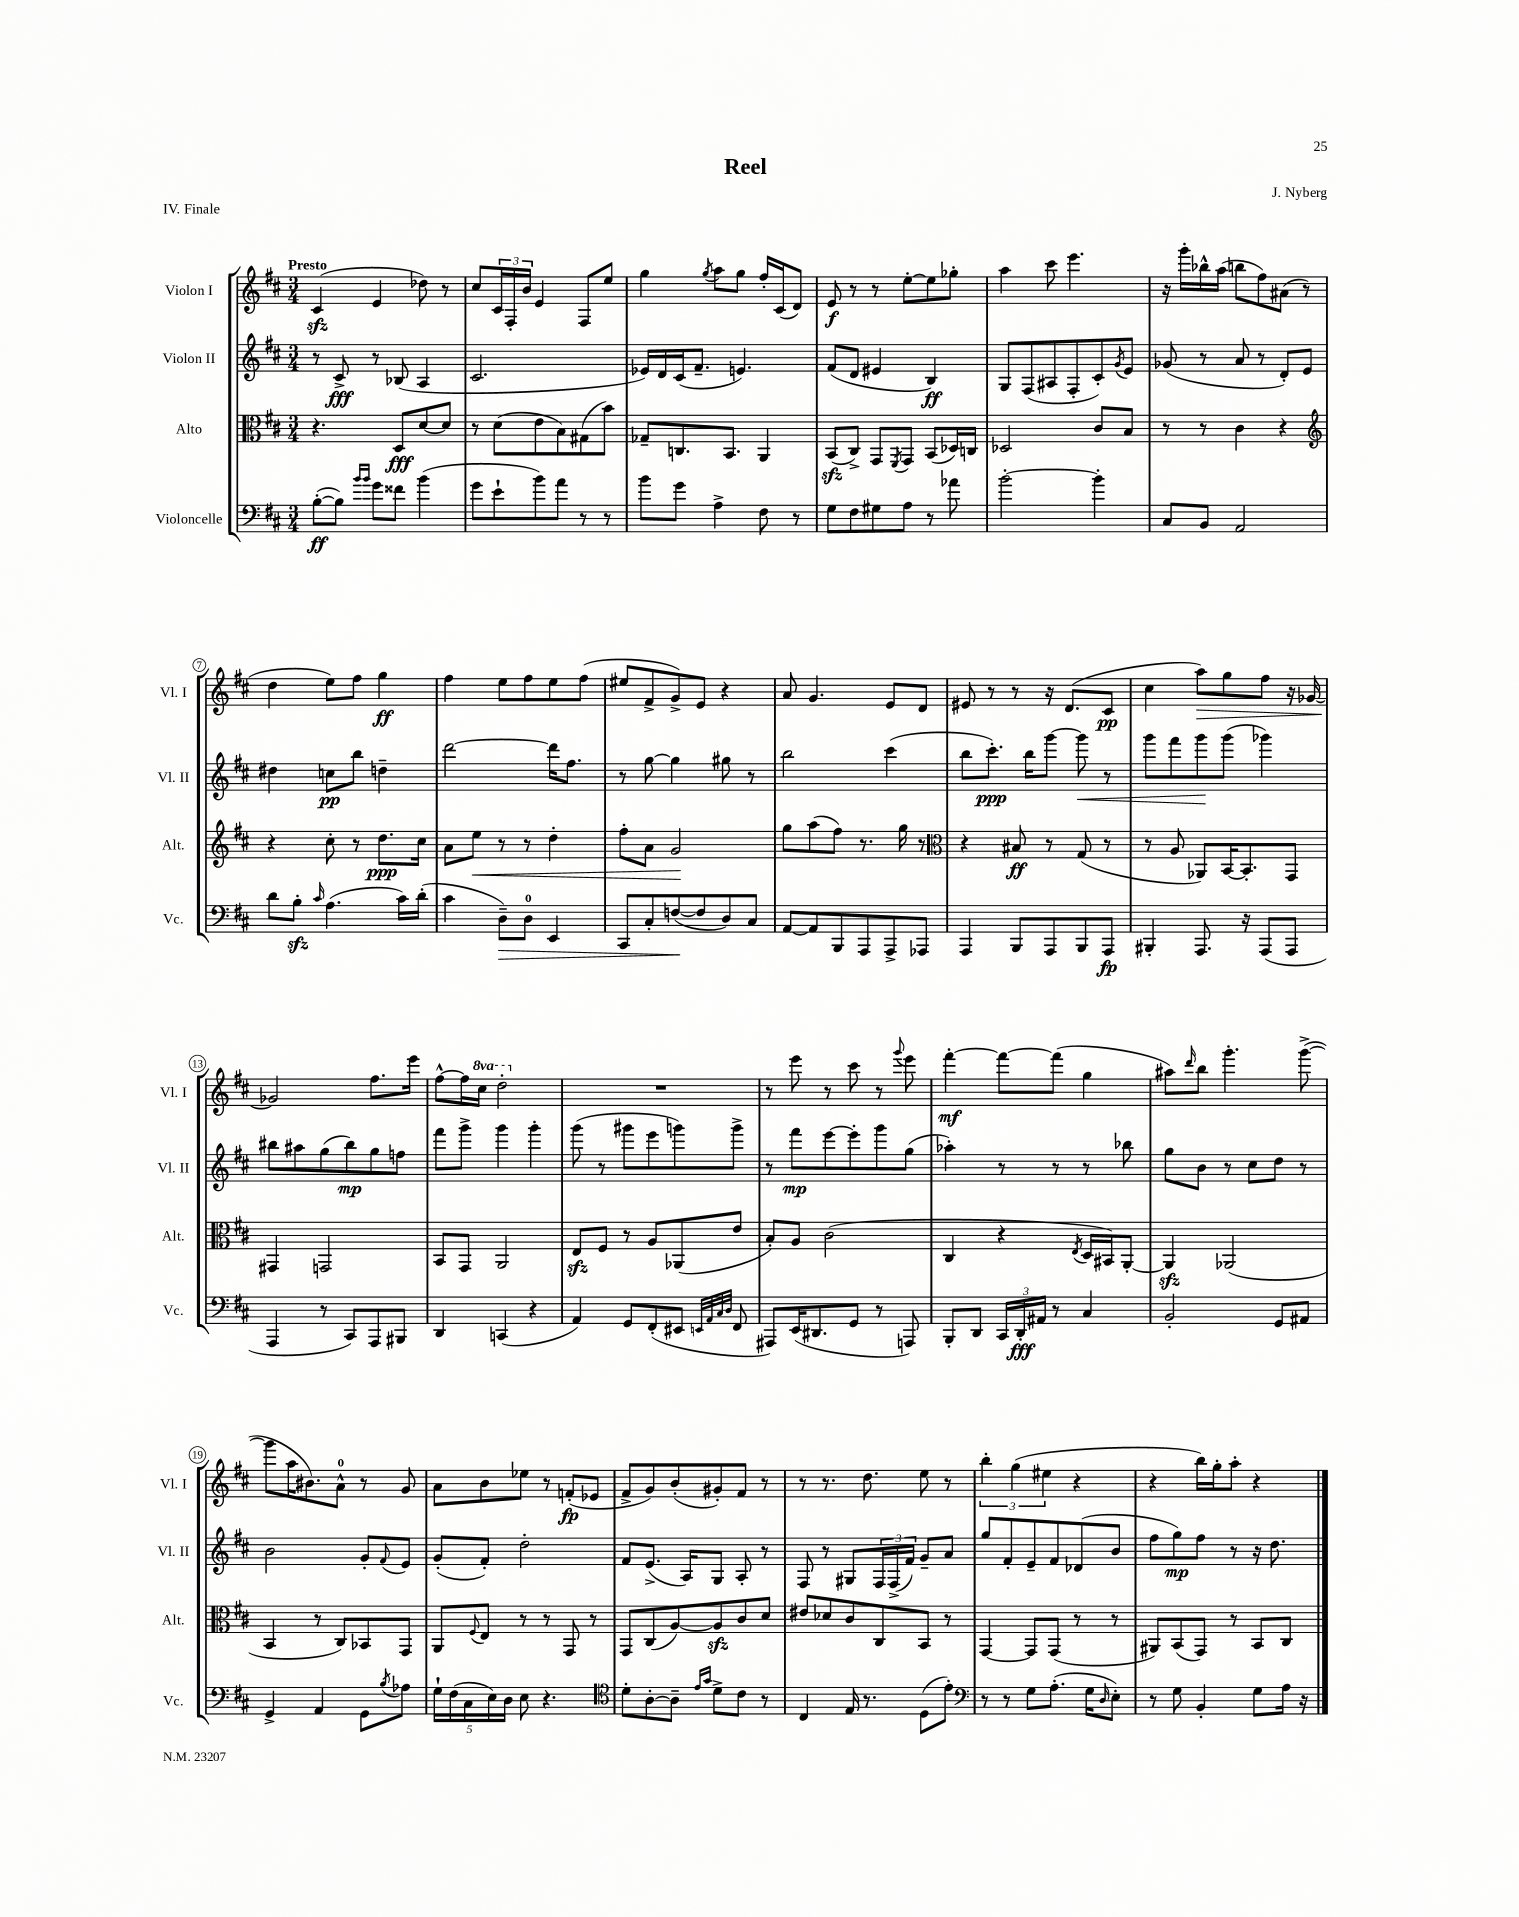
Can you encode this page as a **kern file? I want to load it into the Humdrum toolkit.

**kern	**kern	**kern	**kern
*staff4	*staff3	*staff2	*staff1
*clefF4	*clefC3	*clefG2	*clefG2
*k[f#c#]	*k[f#c#]	*k[f#c#]	*k[f#c#]
*M3/4	*M3/4	*M3/4	*M3/4
([8B'\L	4.r	8r	(4c#/
8B\]J)	.	8c#^/	.
16qqb/LL	.	.	.
16qqb/JJ	.	.	.
8g\L	.	8r	4e/
8f##\J	8D/L	(8B-/	.
(4b\	[8d/	4A/	8dd-\)
.	8d/]J	.	8r
=	=	=	=
8g\L	8r	2.c#/	8cc#/L
8e`\	(8d\L	.	24c#/L
.	.	.	24F#'/
.	.	.	24b/JJ
8b\)	8e\	.	4e/
8a\J	8B\)	.	.
8r	(8G#\	.	8F#/L
8r	8b\J)	.	8ee/J
=	=	=	=
8b\L	8G-~/L	16e-/LL)	4gg\
.	.	16d/	.
8g\J	8.C/	(16c#/J	.
.	.	8.f#~/J	.
.	.	.	8qgg/
4A^\	.	.	8aa\L
.	8.BB/J	.	.
.	.	4.e/)	8gg\J
8F#\	4AA/	.	16ff#'/LL
.	.	.	(16c#/J
8r	.	.	8d/J)
=	=	=	=
8G\L	(8BB/L	(8f#/L	8e/
8F#\	8C#^/J)	8d/J	8r
8G#\	8GG/L	4e#/	8r
.	8qFF#/	.	.
8A\J	8GG/J	.	[8ee'\L
8r	(8BB/L	4B/)	8ee\]
8a-\	16D-/L)	.	8gg-'\J
.	16C/JJ	.	.
=	=	=	=
[2b'\	2D-/	8G/L	4aa\
.	.	(8F#/	.
.	.	8A#/	8ccc#\
.	.	8F#'/	4.eee\
4b'\]	8c#/L	8c#'/)	.
.	.	8qg/	.
.	8B/J	8e/J	.
=	=	=	=
8C#/L	8r	(8g-/	16r
.	.	.	16ggg'\LL
8BB/J	8r	8r	16bb-^^\
.	.	.	(16aa\JJ
2AA/	4c#\	8a/	8bb\L
.	.	8r	8ff#\)
.	4r	8d'/L)	(8a#\J
.	.	8e/J	8r
=	=	=	=
*	*clefG2	*	*
8d\L	4r	4dd#\	4dd\
8B'\J	.	.	.
16qqc#/	.	.	.
(4.A\	8cc#'\	8cc\L	8ee\L)
.	8r	8bb\J	8ff#\J
.	8.dd\L	4dd~\	4gg\
16c#\LL)	.	.	.
(16d'\JJ	16cc#\Jk	.	.
=	=	=	=
4c#\	8a\L	[2ddd\	4ff#\
.	8ee\J	.	.
8D~\L)	8r	.	8ee\L
8D\J	8r	.	8ff#\
4EE/	4dd'\	16ddd\]LK	8ee\
.	.	8.ff#\J	.
.	.	.	(8ff#\J
=	=	=	=
8CC#/L	8ff#'\L	8r	8ee#/L
8C#'/	8a\J	[8gg\	8f#^/
([8F/	2g/	4gg\]	8g^/)
8F/]	.	.	8e/J
8D/)	.	8gg#\	4r
8C#/J	.	8r	.
=	=	=	=
[8AA/L	8gg\L	2bb\	8a/
8AA/]	(8aa\	.	4.g/
8BBB/	8ff#\J)	.	.
8AAA/	8.r	.	.
8AAA^/	.	(4ccc#\	8e/L
.	16gg\	.	.
8AAA-/J	8r	.	8d/J
=	=	=	=
*	*clefC3	*	*
4AAA/	4r	8bb\L	8e#/
.	.	8.ccc#'\J)	8r
8BBB/L	8B#/	.	8r
.	.	16bb\LK	.
8AAA/	8r	[8ggg\J	16r
.	.	.	(8.d/L
8BBB/	(8G/	8ggg\]	.
8AAA/J	8r	8r	8c#/J
=	=	=	=
4BBB#'/	8r	8ggg\L	4cc#\
.	8A/	8fff#\	.
8.AAA/	8AA-/L)	8ggg\	8aa\L)
.	[16BB/K	(8ggg\J	8gg\
16r	8.BB'/]	.	.
(8AAA/L	.	4ggg-\)	8ff#\J
8AAA/J	8GG/J	.	16r
.	.	.	[16g-/
=	=	=	=
4AAA/	4GG#/	8bb#\L	2g-/]
.	.	8aa#\	.
8r	2GG/	(8gg\	.
8CC#/L)	.	8bb#\)	.
8AAA/	.	8gg\	8.ff#\L
8BBB#/J	.	8ff\J	.
.	.	.	16eee\Jk
=	=	=	=
4DD/	8BB/L	8fff#\L	[8ff#^^\L
.	8GG/J	8ggg^\J	16ff#\]L
.	.	.	16ccc#\JJ
(4CC/	2AA/	4ggg\	2ddd'\
4r	.	4ggg'\	.
=	=	=	=
4AA/)	8E/L	(8ggg\	2.r
.	8F#/J	8r	.
8GG/L	8r	8ggg#\L	.
(8FF#'/	8A/L	8eee\	.
8EE#/J	(8AA-/	8ggg\)	.
32qqEE/LLL	.	.	.
32qqAA/	.	.	.
32qqC#/	.	.	.
32qqD/JJJ	.	.	.
8FF#/	8e/J	8ggg^\J	.
=	=	=	=
8AAA#/L)	8B'/L)	8r	8r
(16EE/K	8A/J	8fff#\L	8eee\
8.DD#/	.	.	.
.	(2c#\	[8eee\	8r
8GG/J	.	8eee'\]	8ccc#\
8r	.	8ggg\	8r
.	.	.	8qqggg/
8AAA/)	.	(8gg\J	8eee\
=	=	=	=
8BBB'/L	4C#/	4aa-'\)	[4fff#'\
8DD/J	.	.	.
24CC#/LL	4r	8r	8fff#\_L
24DD'/	.	.	.
24AA#/JJ	.	.	.
8r	.	8r	(8fff#\]J
.	8qE/	.	.
4C#/	16D/LL	8r	4gg\
.	16BB#/J)	.	.
.	[8AA'/J	8bb-\	.
=	=	=	=
2BB'/	4AA/]	8gg\L	8aa#\L)
.	.	.	16qqddd/
.	.	8b\J	8bb\J
.	(2AA-/	8r	4.ggg'\
.	.	8cc#\L	.
8GG/L	.	8dd\J	.
8AA#/J	.	8r	([8ggg^\
=	=	=	=
4GG^/	4BB/	2b\	8ggg\]L
.	.	.	16aa\K
.	.	.	8.b#\)
4AA/	8r	.	.
.	8C#/L)	.	8a^^\J
8GG\L	8BB-/	8g'/L	8r
8qB/	.	8qqf#/	.
8A-\J	8GG/J	8e/J	8g/
=	=	=	=
20G`\LL	8AA/L	(8g'/L	8a\L
(20F#\	.	.	.
20C#\	.	.	.
.	8qqF#/	.	.
.	8E/J	8f#'/J)	8b\
20E\)	.	.	.
20D\JJ	.	.	.
8E\	8r	2dd'\	8ee-\J
4.r	8r	.	8r
.	8GG/	.	(8f'/L
.	8r	.	8e-/J
=	=	=	=
*clefC4	*	*	*
8d'\L	8GG/L	8f#/L	8f#^/L
[8A'\	(8C#/	(8.e^/J	8g/)
8A~\]J	[8A/)	.	(8b'/
.	.	16A/LK)	.
16qqe/LL	.	.	.
16qqg/JJ	.	.	.
8d^\L	8A/]	8G/J	8g#'/)
8c#\J	8c#/	8A'/	8f#/J
8r	8d/J	8r	8r
=	=	=	=
4C#/	8e#/L	8F#/	8r
.	8d-/	8r	8.r
16E/	8c#/	8G#/L	.
8.r	.	.	8.dd\
.	8C#/	24F#/L	.
.	.	(24F#^/	.
.	.	24f#/JJ)	.
(8D\L	8BB/J	8g~/L	8ee\
8e'\J)	8r	8a/J	8r
=	=	=	=
*clefF4	*	*	*
8r	[4GG/	8gg/L	6bb'\
8r	.	8f#'/	.
.	.	.	(6gg\
8G\L	8GG/]L	8e~/	.
.	.	.	6ee#\
(8.A'\J	(8GG/J	8f#/	.
.	8r	(8d-/	4r
16G\LK	.	.	.
16qqD/	.	.	.
8E'\J)	8r	8b/J	.
=	=	=	=
8r	8AA#/L)	8ff#\L	4r
8G\	(8BB/	8gg\)	.
4BB'/	8GG/J)	8ff#\J	16bb\LL)
.	.	.	16gg'\J
.	8r	8r	8aa'\J
8G\L	8BB/L	16r	4r
.	.	8.dd\	.
16A\Jk	8C#/J	.	.
16r	.	.	.
==	==	==	==
*-	*-	*-	*-
